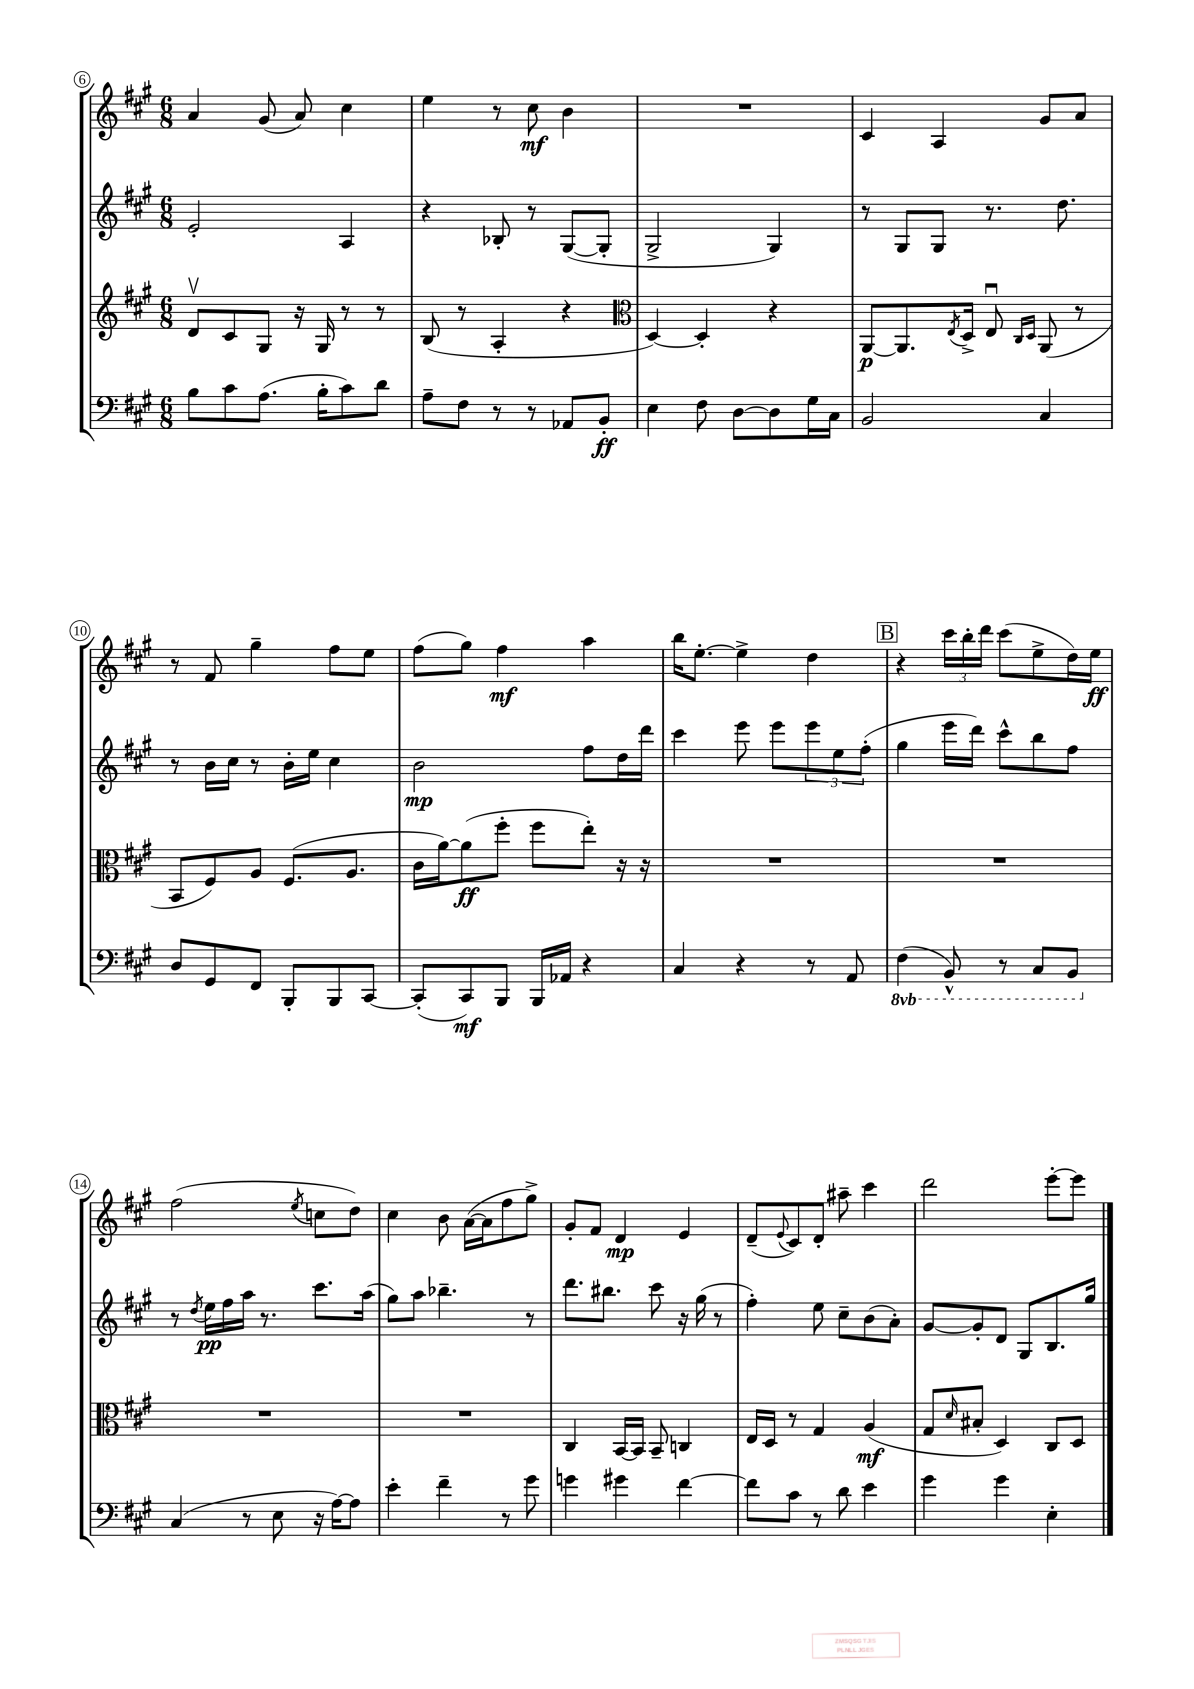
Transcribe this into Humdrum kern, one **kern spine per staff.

**kern	**dynam	**kern	**dynam	**kern	**dynam	**kern	**dynam
*part4	*part4	*part3	*part3	*part2	*part2	*part1	*part1
*staff4	*staff4	*staff3	*staff3	*staff2	*staff2	*staff1	*staff1
*clefF4	*	*clefG2	*	*clefG2	*	*clefG2	*
*k[f#c#g#]	*	*k[f#c#g#]	*	*k[f#c#g#]	*	*k[f#c#g#]	*
*M6/8	*	*M6/8	*	*M6/8	*	*M6/8	*
=6	=6	=6	=6	=6	=6	=6	=6
8B\L	.	8dv/L	.	2e'/	.	4a/	.
8c#\	.	8c#/	.	.	.	.	.
(8.A\J	.	8G#/J	.	.	.	(8g#/	.
.	.	16r	.	.	.	8a/)	.
16B'\KL	.	16G#/	.	.	.	.	.
8c#\)	.	8r	.	4A/	.	4cc#\	.
8d\J	.	8r	.	.	.	.	.
=7	=7	=7	=7	=7	=7	=7	=7
8A~\L	.	(8B/	.	4r	.	4ee\	.
8F#\J	.	8r	.	.	.	.	.
8r	.	4A'/	.	8B-X'/	.	8r	.
8r	.	.	.	8r	.	8cc#\	mf
8AA-X/L	.	4r	.	([8G#/L	.	4b\	.
8BB'/J	ff	.	.	8G#'/J]	.	.	.
=8	=8	=8	=8	=8	=8	=8	=8
*	*	*clefC3	*	*	*	*	*
4E\	.	[4D/)	.	2G#^/	.	2.r	.
8F#\	.	4D'/]	.	.	.	.	.
[8D\L	.	.	.	.	.	.	.
8D\]	.	4r	.	4G#/)	.	.	.
16G#\L	.	.	.	.	.	.	.
16C#\JJ	.	.	.	.	.	.	.
=9	=9	=9	=9	=9	=9	=9	=9
2BB/	.	[8AA/L	p	8r	.	4c#/	.
.	.	8.AA/]	.	8G#/L	.	.	.
.	.	.	.	8G#/J	.	4A/	.
.	.	8qE/	.	.	.	.	.
.	.	16D^/Jk	.	.	.	.	.
.	.	8Eu/	.	8.r	.	.	.
.	.	16qqC#/LL	.	.	.	.	.
.	.	16qqD/JJ	.	.	.	.	.
4C#/	.	(8AA/	.	.	.	8g#/L	.
.	.	.	.	8.dd\	.	.	.
.	.	8r	.	.	.	8a/J	.
!!LO:LB:g=z
=10	=10	=10	=10	=10	=10	=10	=10
8D/L	.	8BB/L	.	8r	.	8r	.
8GG#/	.	8F#/)	.	16b\LL	.	8f#/	.
.	.	.	.	16cc#\JJ	.	.	.
8FF#/J	.	8A/J	.	8r	.	4gg#~\	.
8BBB'/L	.	(8.F#/L	.	16b'\LL	.	.	.
.	.	.	.	16ee\JJ	.	.	.
8BBB/	.	.	.	4cc#\	.	8ff#\L	.
.	.	8.A/J	.	.	.	.	.
[8CC#/J	.	.	.	.	.	8ee\J	.
=11	=11	=11	=11	=11	=11	=11	=11
(8CC#'/L]	.	16c#\LL	.	2b\	mp	(8ff#\L	.
.	.	[16a\J)	.	.	.	.	.
8CC#/)	mf	(8a\]	ff	.	.	8gg#\J)	.
8BBB/J	.	8ff#'\J	.	.	.	4ff#\	mf
16BBB/LL	.	8ff#\L	.	.	.	.	.
16AA-X/JJ	.	.	.	.	.	.	.
4r	.	8ee'\J)	.	8ff#\L	.	4aa\	.
.	.	16r	.	16dd\L	.	.	.
.	.	16r	.	16ddd\JJ	.	.	.
=12	=12	=12	=12	=12	=12	=12	=12
4C#/	.	2.r	.	4ccc#\	.	16bb\KL	.
.	.	.	.	.	.	[8.ee'\J	.
4r	.	.	.	8eee\	.	4ee^\]	.
.	.	.	.	8eee\L	.	.	.
8r	.	.	.	12eee\	.	4dd\	.
.	.	.	.	12ee\	.	.	.
8AA/	.	.	.	.	.	.	.
.	.	.	.	(12ff#'\J	.	.	.
!!LO:REH:place=s1:t=B
=13	=13	=13	=13	=13	=13	=13	=13
*8ba	*	*	*	*	*	*	*
(4FF#\	.	2.r	.	4gg#\	.	4r	.
8BBB^^/)	.	.	.	16eee\LL	.	24ccc#\LL	.
.	.	.	.	.	.	24bb'\	.
.	.	.	.	16ddd\JJ)	.	.	.
.	.	.	.	.	.	24ddd\JJ	.
8r	.	.	.	8ccc#^^\L	.	(8ccc#\L	.
8CC#/L	.	.	.	8bb\	.	8ee^\	.
8BBB/J	.	.	.	8ff#\J	.	16dd\L)	.
.	.	.	.	.	.	16ee\JJ	ff
!!LO:LB:g=z
=14	=14	=14	=14	=14	=14	=14	=14
*X8ba	*	*	*	*	*	*	*
(4C#/	.	2.r	.	8r	.	(2ff#\	.
.	.	.	.	8qdd/	.	.	.
.	.	.	.	16ee\LL	pp	.	.
.	.	.	.	16ff#\	.	.	.
8r	.	.	.	16aa\JJ	.	.	.
.	.	.	.	8.r	.	.	.
8E\	.	.	.	.	.	.	.
.	.	.	.	.	.	8qee/	.
16r	.	.	.	8.ccc#\L	.	8ccn\L	.
[16A\KL)	.	.	.	.	.	.	.
8A\J]	.	.	.	.	.	8dd\J)	.
.	.	.	.	(16aa\Jk	.	.	.
=15	=15	=15	=15	=15	=15	=15	=15
4e'\	.	2.r	.	8gg#\L)	.	4cc#\	.
.	.	.	.	8aa\J	.	.	.
4f#~\	.	.	.	4.bb-X~\	.	8b\	.
.	.	.	.	.	.	([16a\LL	.
.	.	.	.	.	.	16a\J]	.
8r	.	.	.	.	.	8ff#\	.
8g#\	.	.	.	8r	.	8gg#^\J)	.
=16	=16	=16	=16	=16	=16	=16	=16
4gn\	.	4C#/	.	8.ddd\L	.	8g#'/L	.
.	.	.	.	.	.	8f#/J	.
.	.	.	.	8.bb#X\J	.	.	.
4g#X\	.	[16BB/LL	.	.	.	4d/	mp
.	.	16BB/JJ]	.	.	.	.	.
.	.	8BB~/	.	8ccc#\	.	.	.
[4f#\	.	4Cn/	.	16r	.	4e/	.
.	.	.	.	(16gg#\	.	.	.
.	.	.	.	8r	.	.	.
=17	=17	=17	=17	=17	=17	=17	=17
8f#\L]	.	16E/LL	.	4ff#'\)	.	(8d~/L	.
.	.	16D/JJ	.	.	.	.	.
.	.	.	.	.	.	8qqe/	.
8c#\J	.	8r	.	.	.	8c#/)	.
8r	.	4G#/	.	8ee\	.	8d'/J	.
8d\	.	.	.	8cc#~\L	.	8aa#X~\	.
4e\	.	(4A/	mf	(8b\	.	4ccc#\	.
.	.	.	.	8a'\J)	.	.	.
=18	=18	=18	=18	=18	=18	=18	=18
4g#\	.	8G#/L	.	[8g#/L	.	2ddd\	.
.	.	16qqd/	.	.	.	.	.
.	.	8B#X'/J	.	8g#'/]	.	.	.
4g#\	.	4D/)	.	8d/J	.	.	.
.	.	.	.	8G#/L	.	.	.
4E'\	.	8C#/L	.	8.B/	.	[8eee'\L	.
.	.	8D/J	.	.	.	8eee\J]	.
.	.	.	.	16gg#/Jk	.	.	.
==	==	==	==	==	==	==	==
*-	*-	*-	*-	*-	*-	*-	*-
